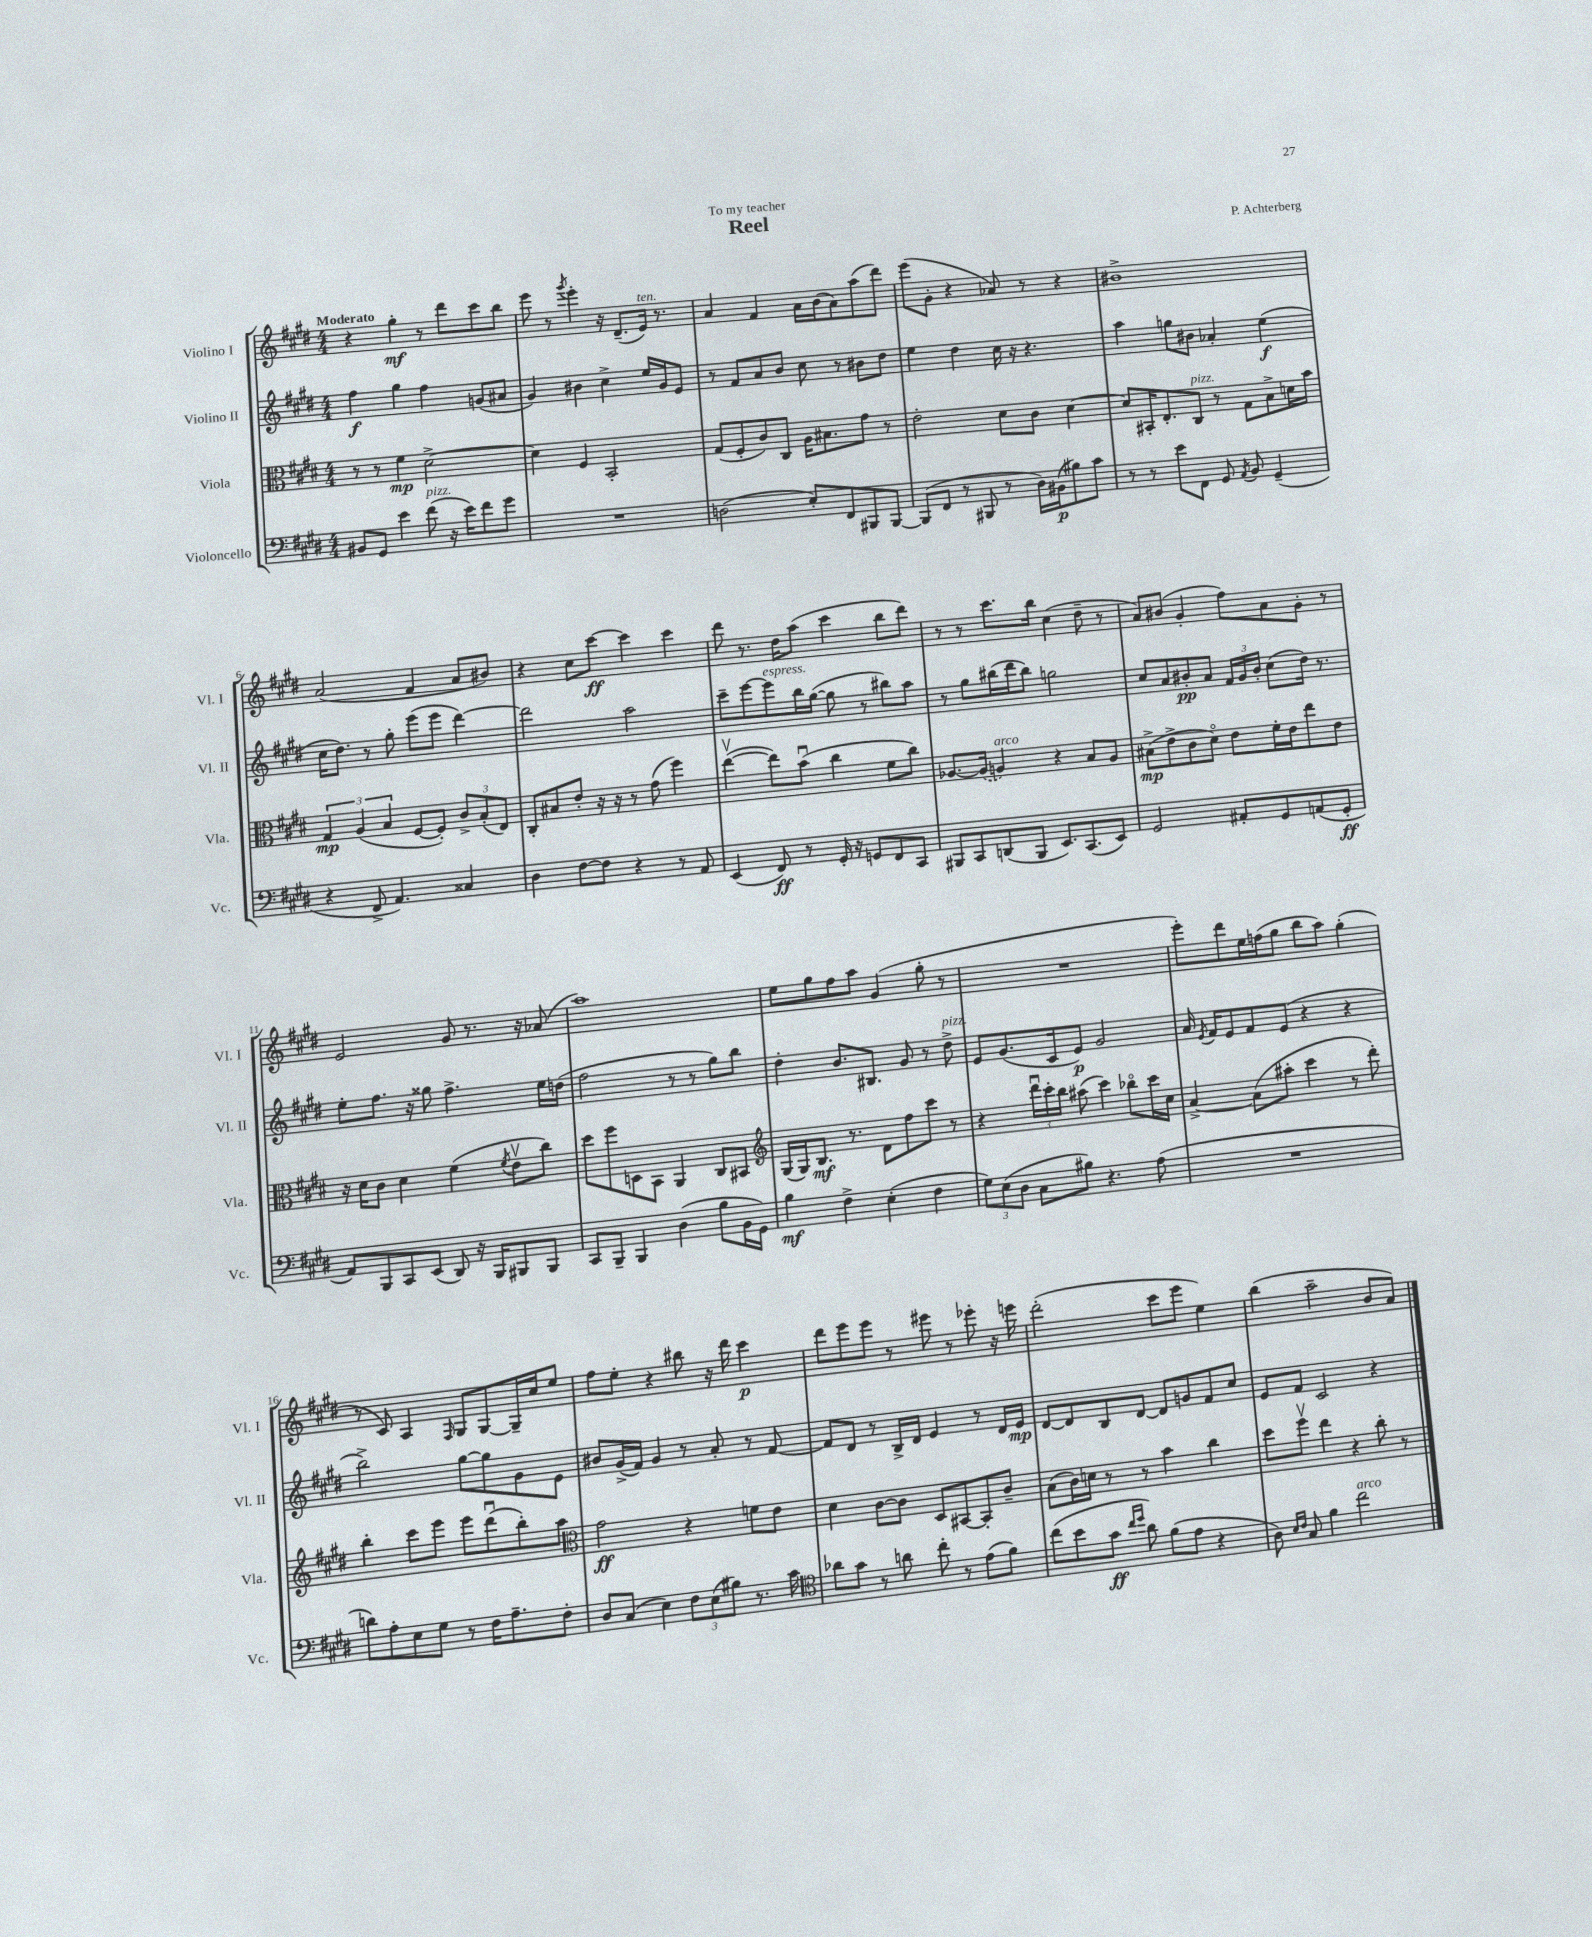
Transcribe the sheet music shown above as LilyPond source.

\header { title = "Reel" composer = "P. Achterberg" dedication = "To my teacher" }
<<
\new StaffGroup <<
\new Staff = "s0" \with { instrumentName = "Violino I" shortInstrumentName = "Vl. I" } {
    \clef treble \key e \major \numericTimeSignature \time 4/4 \tempo "Moderato"
    \autoBeamOff r4 gis''4-.\mf r8 dis'''8[ cis'''8 b''8] |
    e'''8 r8 \acciaccatura { gis'''8 } e'''4-. r16 dis'8.[--( e'16]^\markup { \italic "ten." }) r8. |
    a'4 fis'4 a'16[ b'16( a'8) a''8( dis'''8]) |
    e'''8[( gis'8]-. r4 aes'8) r8 r4 |
    bis'1-> |
    a'2( fis'4 a'8[ bis'8]) |
    r4 cis''8[ cis'''8]~\ff cis'''4 cis'''4 |
    dis'''8 r8. dis''16[ a''8]( cis'''4 b''8[ dis'''8]) |
    r8 r8 cis'''8.[ b''16] cis''4( dis''8-- r8 |
    a'8[) bis'8]( gis'4-. fis''8[) a'8 gis'8]-. r8 |
    e'2 gis'8 r8. r16 aes'8( |
    a''1) |
    e''8[ gis''8 fis''8 a''8] gis'4( gis''8-. r8 |
    R1 |
    e'''8[-.) dis'''8 e''16 f''16( gis''8] b''8[ a''8]) gis''4-.( |
    r8 cis'8) a4 \grace { fis16 } gis8[ gis8~ gis16-- cis''16 e''8] |
    fis''8[ e''8]-. r4 bis''8 r16 dis'''16 cis'''4\p |
    dis'''8[ e'''8 e'''8] r8 eis'''8 r8 ees'''8-. r16 e'''16 |
    dis'''2-.( cis'''8[ e'''8] e''4) |
    b''4( a''2-- b'8[ a'8]) \bar "|." |
}
\new Staff = "s1" \with { instrumentName = "Violino II" shortInstrumentName = "Vl. II" } {
    \clef treble \key e \major \numericTimeSignature \time 4/4
    \autoBeamOff fis''4\f gis''4 fis''4 g'8[( ais'8] |
    gis'4) bis'4 cis''4-> e''16[ gis'16 e'8] |
    r8 fis'8[ a'8 b'8] cis''8 r8 bis'8[ dis''8] |
    e''4 dis''4 cis''16 r16 r4. |
    a''4 g''8[ bis'8] aes'4-. e''4\f( |
    cis''16[ dis''8.]) r8 gis''8-. e'''8[( e'''8] dis'''4~) |
    dis'''2 a''2 |
    cis'''8[-- e'''8~ e'''8^\markup { \italic "espress." } b''16 gis''16]~( gis''8 r8 bis''8[) a''8] |
    r8 gis''8[ bis''16( dis'''16 bis''8]) g''2 |
    cis''8[ a'8 bis'8-.\pp a'8] \tuplet 3/2 { fis'16[ gis'16 bis'16]-. } cis''8[( dis''16]) r8. |
    e''8[-. fis''8.] r16 gisis''8 fis''4.-> e''16[ d''16]( |
    fis''2 r8 r8 gis''8[) b''8] |
    dis''4-. b'8.[ bis8.] gis'8 r8 dis''8->^\markup { \italic "pizz." } |
    e'8[ gis'8.( cis'16 e'8]\p) gis'2 |
    a'16 \acciaccatura { e'8 } fis'16[ e'8 fis'8 e'8]( r4 r4 |
    b''2->) gis''8[~ gis''8 gis'8 e'8] |
    bis'8[ gis'16->( fis'16]) gis'4 r8 a'8-. r8 fis'8~ |
    fis'8[ dis'8] r8 b16[-> dis'16] e'4 r8 dis'16[ e'16]\mp |
    dis'8[~ dis'8 b8 dis'8]~ dis'8[ g'8 fis'8 cis''8] |
    e'8[ fis'8] cis'2 r4 \bar "|." |
}
\new Staff = "s2" \with { instrumentName = "Viola" shortInstrumentName = "Vla." } {
    \clef alto \key e \major \numericTimeSignature \time 4/4
    \autoBeamOff r8 r8 fis'4\mp dis'2~-> |
    dis'4 fis4 b,2-. |
    gis8[( fis8-. cis'8) cis8] a16[ bis8. gis'8] r8 |
    e'2-. dis'8[ cis'8] dis'4~ |
    dis'8[ bis,16-. e8.-. cis8]^\markup { \italic "pizz." } r8 gis8[ b8-> d'16 b'16] |
    \tuplet 3/2 { gis4\mp a4( b4 } fis8[~ fis8]-.) \tuplet 3/2 { cis'8[-> b8-.( e8]) } |
    cis8[-. bis8 e'8]-. r16 r16 r8 gis'8( fis''4) |
    e''4~\upbow( e''8[) b'8]\downbow( cis''4 fis'8[ cis''8]) |
    aes8.[~ \once \slurDashed aes16]( a4^\markup { \italic "arco" }) r4 b8[ a8] |
    bis8[->\mp( e'8-> cis'8 dis'8]\flageolet) e'8[ fis'16-. e'16 e''8 e'8] |
    r16 dis'16[ cis'8] dis'4 fis'4( \acciaccatura { fis'8 } e'8[\upbow cis''8]) |
    dis''8[ fis''8 d8 b,8] a,4 cis8[ bis,8] |
    \clef treble gis16[( gis16) b8.]\mf r8. dis'8[ fis''8 cis'''8] r8 |
    r4 \tuplet 3/2 { dis'''16[\downbow cis'''16-. b''16] } ais''8( cis'''4) bes''8[\flageolet cis'''16 cis''16] |
    a'4~-> a'8[( ais''8]-. cis'''4 r8 dis'''8-.) |
    b''4-. cis'''8[ e'''8] e'''8[ dis'''8\downbow( b''8-.) a''8] |
    \clef alto gis'2\ff r4 f'8[ e'8] |
    dis'4 cis'8[~ cis'8] dis8[ bis,8~ bis,8-. cis'8]-- |
    b8[( cis'16) d'16] r8 r8 b'4 cis''4 |
    dis''8[ fis''8]\upbow e''4 r4 cis''8-. r8 \bar "|." |
}
\new Staff = "s3" \with { instrumentName = "Violoncello" shortInstrumentName = "Vc." } {
    \clef bass \key e \major \numericTimeSignature \time 4/4
    \autoBeamOff bis,8[ gis,8] e'4 fis'8^\markup { \italic "pizz." }( r16 e'16[) fis'8 gis'8] |
    R1 |
    d2( e8[-.) fis,8 bis,,8 bis,,8]~ |
    bis,,8[( fis,8] r8 bis,,8 r8 dis16[) bis,16\p( bis8) cis'8] |
    r8 r8 e'8[ fis,8] gis,8 \acciaccatura { a,8 } b,8 gis,4--( |
    r4 fis,8-> a,4.) cisis4 |
    dis4 fis8[~ fis8] r4 r8 a,8 |
    e,4( fis,8\ff) r8 gis,16-. r16 g,8[ fis,8 cis,8] |
    bis,,8[ cis,8 d,8( bis,,8] e,8.[) cis,8.( e,8]) |
    gis,2 ais,8[-. gis,8 a,8( gis,8]-.\ff |
    a,8[) b,,8 cis,8 e,8]( dis,8) r16 b,,16[ bis,,8 bis,,8] |
    cis,8[ b,,8]-- b,,4 dis4( b8[ b,16 gis,16]) |
    b4\mf fis4-> e4-.( fis4 |
    \tuplet 3/2 { gis8[) e8( dis8] } cis8[ bis8]) r4. a8( |
    R1 |
    d'8[) a8-. e8 gis8] r8 fis16[ a8.-- fis8]-. |
    dis8[ cis8]( e4) \tuplet 3/2 { fis8[ e8( bis8]) } r8. cis'16 |
    \clef tenor aes'8[ gis'8] r8 a'8 cis''8-. r8 e'8[( fis'8]) |
    cis''8[( b'8 gis'8]\ff \grace { cis''16[ dis''16] } a'8) fis'8[( e'8] r4 |
    a8) \grace { b16[ cis'16] } gis8 fis'4 cis''2^\markup { \italic "arco" } \bar "|." |
}
>>
>>
